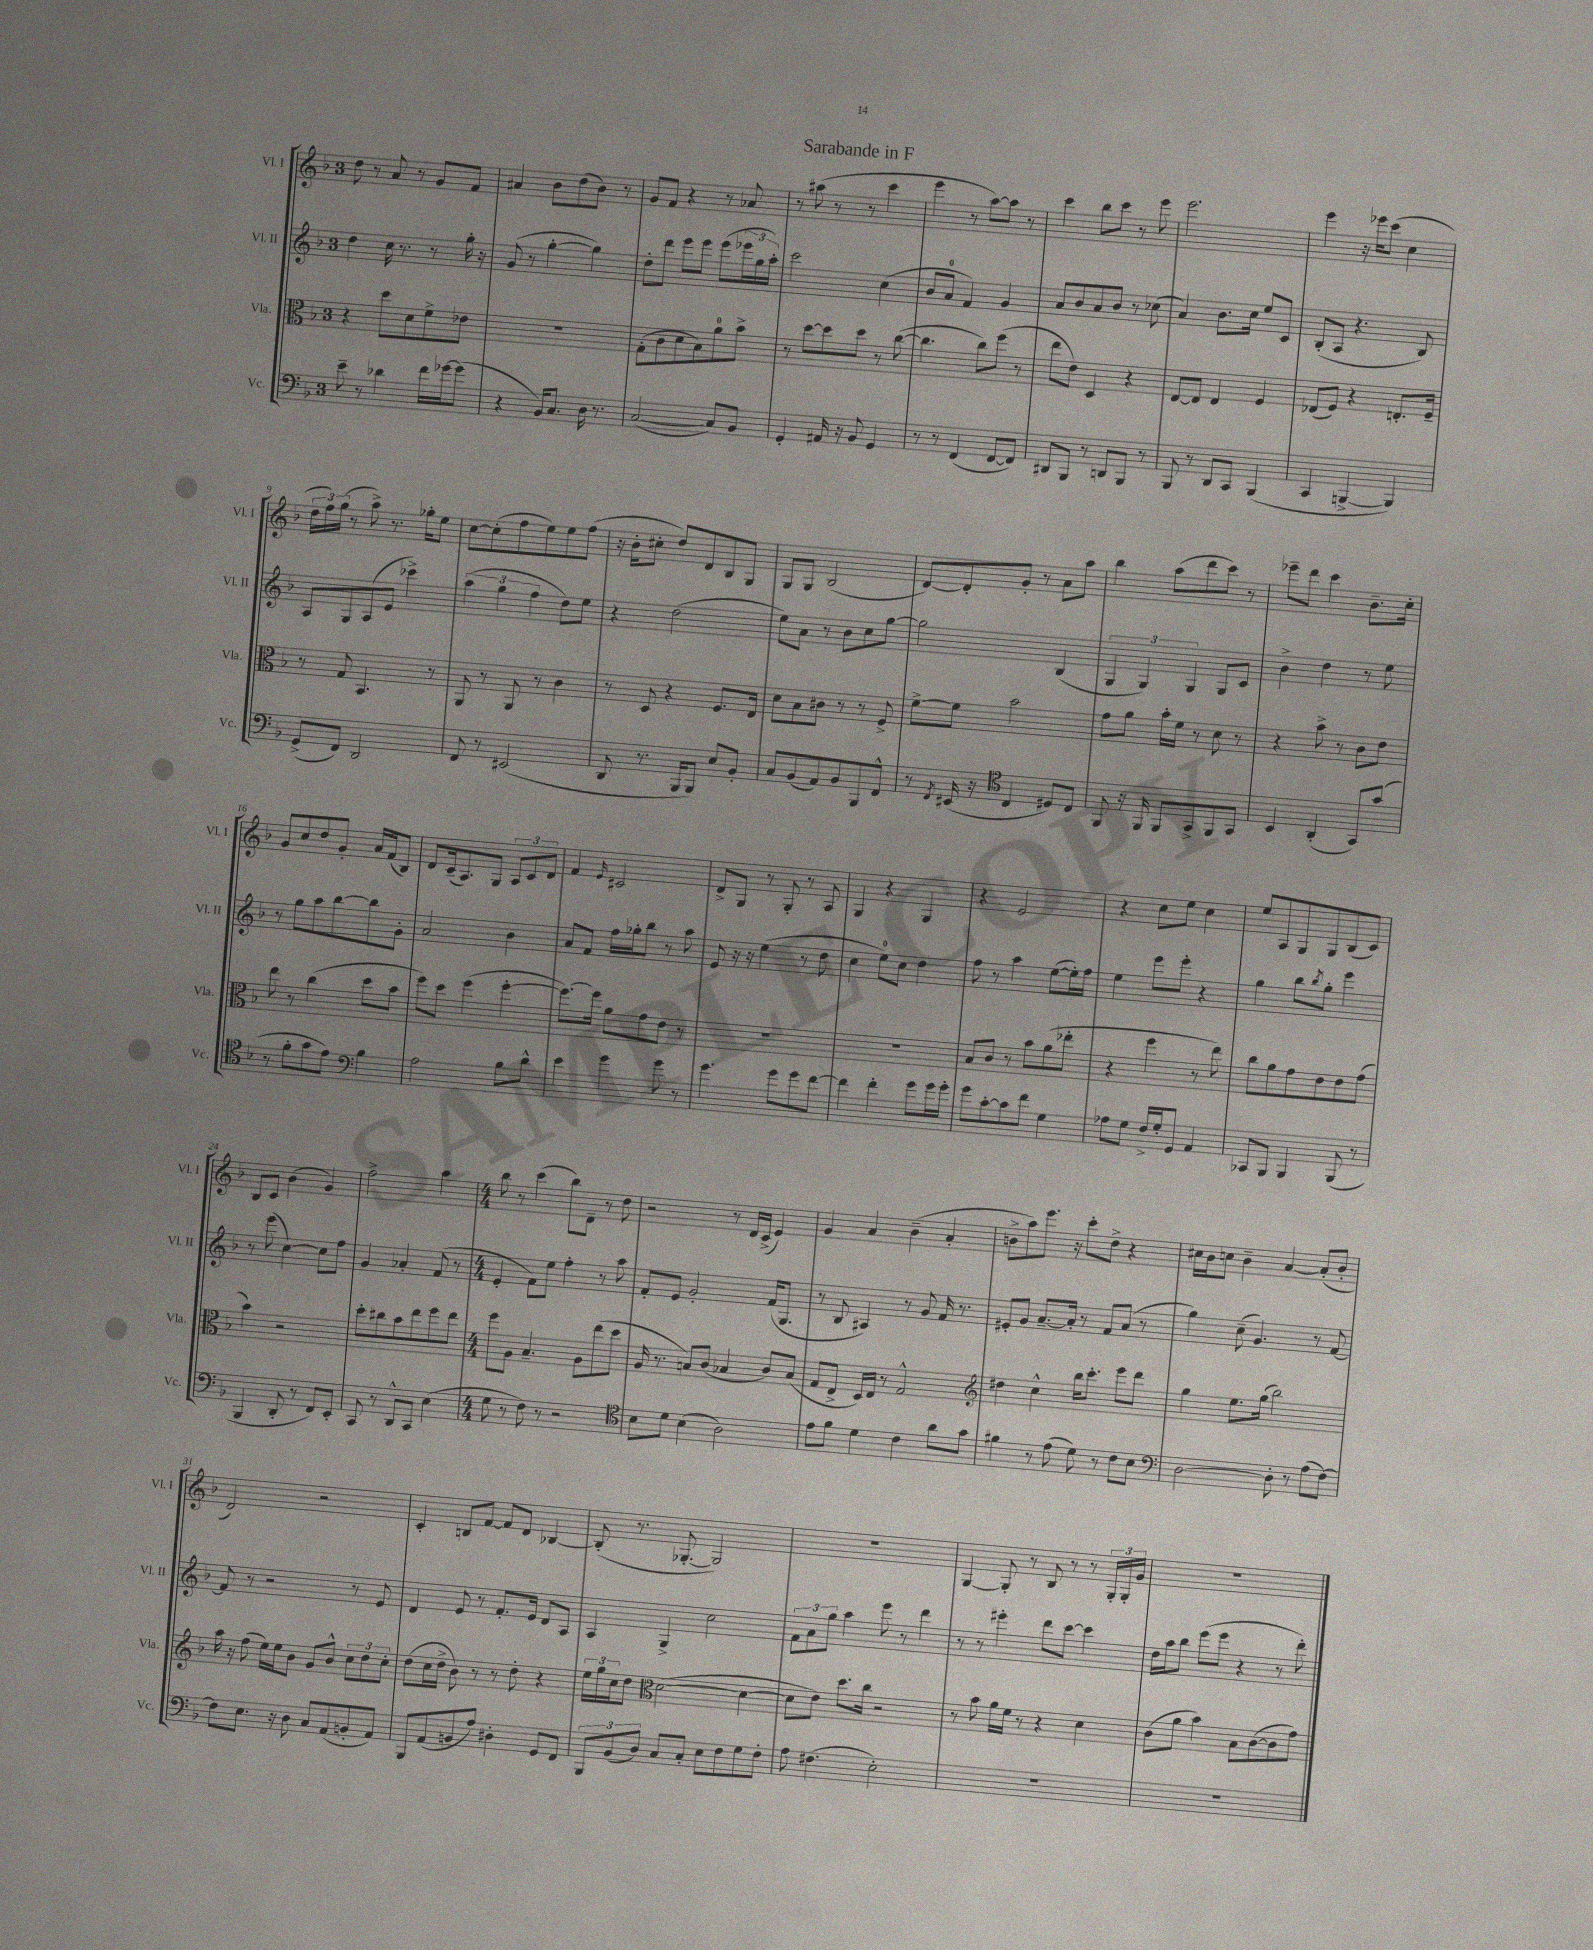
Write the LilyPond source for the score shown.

\header { title = "Sarabande in F" }
<<
\new StaffGroup <<
\new Staff = "s0" \with { instrumentName = "Vl. I" shortInstrumentName = "Vl. I" } {
    \clef treble \key f \major \once \override Staff.TimeSignature.style = #'single-digit \time 3/4
    d''8 r8 a'8 r8 g'8 f'8 |
    ais'4 bes'8 d''8( bes'8) r8 |
    g'8 f'8 r4 r8 aes'8 |
    r8 ais''8( r8 r8 c'''4 |
    e'''4 r8 a''8~) a''8 r8 |
    c'''4 bes''8 c'''8 r8 e'''8 |
    e'''2. |
    e'''4 r16 ees'''16 c'''8( c''4 |
    \tuplet 3/2 { d''16 f''16) g''16( } r8 a''8->) r8. ges''16-. e''8 |
    c''8~ c''8-.( f''8 e''8) e''8 f''8( |
    r16 bes'16-. cis''8-. d''8) d'8 bes8 g8 |
    g8 g8 bes2( |
    d'8~) d'8-. g'8-. r8 a'8 a''8 |
    bes''4 a''8( d'''8 c'''8) r8 |
    ees'''8-- d'''8 c'''4 bes'8.-- c''16-. |
    g'8 c''8 d''8 g'8-. a'16 f'16( bes8) |
    d'8 c'16--( a8.) g8 \tuplet 3/2 { a8 c'8 d'8 } |
    f'4 \grace { e'16 } cis'2 |
    d'8-> g8 r8 g8-. r8 a8 |
    g4 r4 g4 |
    r4 e'2 |
    r4 c''8 e''8 c''4 |
    e''8 a8 g8 g8 bes8( c'8) |
    bes8 c'8 bes'4( g'4) |
    f''2-> a''4 |
    \numericTimeSignature \time 4/4 bes''8 r8 c'''4( bes''8) d'8-- r8 d''8 |
    r2 r8 d'16 c'16->( e'4) |
    g'4 a'4 bes'4--( a'4-. |
    b'8-> a''8) e'''8. r16 c'''8-. d''8-> r4 |
    cis''16 bes'16 c''8 bes'4-- a'4~ a'8-.( bes'8-. |
    d'2) r2 |
    c'4-. b8 f'8~ f'8 d'8 bes4~ |
    bes8-.( r8. ges8.~-. ges2) |
    r1 |
    g4~ g8-. r8 bes8 r8 r8 \tuplet 3/2 { g16-. g16-. g'16 } |
    R1 \bar "|." |
}
\new Staff = "s1" \with { instrumentName = "Vl. II" shortInstrumentName = "Vl. II" } {
    \clef treble \key f \major \once \override Staff.TimeSignature.style = #'single-digit \time 3/4
    d''4 c''16 r8. r8 g''16-. r16 |
    g'8( r8 g''4~-. g''4) |
    d''8-. d'''8 e'''8 e'''8 e'''8( \tuplet 3/2 { ees'''16 g''16 a''16-.) } |
    c'''2 c''4( |
    bes'8 a'8-0 f'4) g'4 |
    a'8 bes'8 a'8 bes'8 r8 ces''8( |
    a'4) bes'8. c''16 e''8 c'8 |
    bes8-.( a8 r4. bes8) |
    a8 g8 a8( e'8 ces'''4->) |
    \tuplet 3/2 { a''4( g''4 f''4 } d''8) e''8 |
    r4 d''2( |
    e''8) a'8 r8 bes'8 c''8 g''8~ |
    g''2 bes4( |
    \tuplet 3/2 { g4 g4) g4 } g8 c'8 |
    bes'4-> d''4 r8 e''8 |
    r8 g''8 a''8 bes''8~ bes''8 g'8-. |
    a'2 bes'4 |
    a'8 f'8 f''16 ges''16-. bes''8 r8 a''8 |
    e'8 r16 r16 e''4( r8 d''8 |
    c''4 e''8-0) c''8 d''4 |
    f''8 r8 a''4 e''8~( e''16-.) f''16 |
    e''4 e'''8 e'''8-. r4 |
    g''4 bes''8 \acciaccatura { bes''8 } g''8-. e'''4 |
    r8 e'''8( c''4~) c''8 f''8 |
    g'4 aes'4-. f'8( r8 |
    \numericTimeSignature \time 4/4 e'4-. f'8) e''8 f''4-. r8 a''8 |
    f'8-. e'8 g'2-. f'16( g8. |
    r8 bes8 ais4) r8 g'8 f'16 r8. |
    eis'8-. g'8 a'8.~-- a'16-. r8 f'8 a'8( r8 |
    g''4) c''8--( g'4.) r8 f'8~ |
    f'8 r8 r2 r8 e'8 |
    d'4 e'8 r8 f'8.-. e'16 d'8 a8 |
    a4 g4-> c''2 |
    \tuplet 3/2 { f'8 a'8 g''8 } a''4 e'''8 r8 d'''4 |
    r8 r8 eis'''4-. d'''8 c'''8~ c'''4 |
    d''16 a''16 bes''8 e'''8( e'''8 r4 r8 d'''8-.) \bar "|." |
}
\new Staff = "s2" \with { instrumentName = "Vla." shortInstrumentName = "Vla." } {
    \clef alto \key f \major \once \override Staff.TimeSignature.style = #'single-digit \time 3/4
    r4 d''8 d'8 f'8-> ees'8 |
    R2. |
    g8-.( c'8 d'8 bes8) a'8-0 bes'8-> |
    r8 d''8~ d''8 d''8 r8 c''8~( |
    c''4. c''8) f''8( r8 |
    e''8 e'8) d4 r4 |
    e8~ e8 e4 f4 |
    ees8( f8) r4 e8.-. f16-- |
    r8 g8 bes,4. r8 |
    a,8 r8 a,8 r8 c'4 |
    r8 d8 r4 f8. e16 |
    d'8 bes8 cis'8 r8 r8 f8-> |
    f'8~-> f'8 bes'2 |
    g'8 a'8 bes'16-. f'16 r8 d'8 r8 |
    r4 bes'8-> r8 c'8 e'8 |
    e''8 r8 c''4( d''8 bes'8 |
    f''8) d''8 f''4( f''4~-. |
    f''8.~) f''16 a'8 g'8 e'8 r8 |
    R2. |
    R2. |
    bes8 c'8 r8 bes'8 a'8( ees''8-. |
    r4 f''4 r8 e''8) |
    c''8 a'8 g'8 e'8 e'8 g'8( |
    bes'4) r2 |
    d''8-. cis''8 bes'8 e''8 f''8 e''8 |
    \numericTimeSignature \time 4/4 f''8 a8 bes4.-- a8 e''8( d''8 |
    a16 r8. b8) c'8( bes4 c'8) bes8( |
    g8 e8-> d16) e16 r8 g2-^ |
    \clef treble dis''4 c''4-^ bes''16 c'''8.-. e'''8 d'''8 |
    g''4 e''8. g''16( bes''2) |
    a''16 r16 f''8( e''16) e''16 bes'8 g'8 bes'8-^ \tuplet 3/2 { c''8 d''8 c''8-. } |
    d''8( c''16 d''16-> bes'8) r8 r8 d''8-. r4 |
    \tuplet 3/2 { e''16 g''16 c''16 } d''8 \clef alto d'2~( d'4~ |
    d'8 e'8) d''8. c''16 r2 |
    r8 bes'8 a'16 f'16 r8 r4 d'4 |
    c'8( a'8 bes'4) bes8 c'8~( c'8 g'8) \bar "|." |
}
\new Staff = "s3" \with { instrumentName = "Vc." shortInstrumentName = "Vc." } {
    \clef bass \key f \major \once \override Staff.TimeSignature.style = #'single-digit \time 3/4
    e'8-- r8 des'4 f'16 ges'16~ ges'8( |
    r4 bes,16) c8. d16 r8. |
    c2~( c8) bes,8 |
    g,4-. ais,16 r16 bes,8 g,4 |
    r8 r8 f,4( f,8~ f,8) |
    dis,8 bes,,8 r8 d,8 bes,,8 r8 |
    bes,,8 r8 d,8 c,8 bes,,4( |
    c,4 b,,4~-> b,,4) |
    g,8->( f,8) d,2 |
    f,8 r8 eis,2( |
    d,8 r8. bes,,16 bes,,8) e8 bes,8-. |
    c8 bes,8( a,8) bes,8 bes,,8 f,8-^ |
    r8 \acciaccatura { f,8 } eis,16( r16 \clef tenor c4 dis8) c8 |
    f,8 r16 f,16 f,8 g,8-> f,8 g,8 |
    bes,4 a,4-.( g,8) g'8( |
    r8 f'8-. g'8 e'8) \clef bass bes4 |
    a2 bes8 d'8-^ |
    e'4 g'4 g'8 r8 |
    g'4. g'8 g'8 f'8~ |
    f'4 f'4-. g'8 g'16 g'16-. |
    g'8 c'8~-. c'8 f'8 g4 |
    aes8 g8 f16-> g16-. g,8 a,4 |
    ces,8 bes,,8 bes,,4 bes,,8( r8 |
    bes,,4 d,8-. r8 f,8) e,8-. |
    c,8 r8 d,8-^ c,8 e4( |
    \numericTimeSignature \time 4/4 g8 r8 f8) r8 r2 |
    \clef tenor bes8 d'8 bes4( a2) |
    e'8 f'8 d'4 c'4 a'8 g'8 |
    fis'4 r8 e'8( d'8) r8 c'8 bes8 |
    \clef bass d2~ d8-. r8 a8( f8~) |
    f8 e8. r16 d8 c8 a,8( b,8-. a,8) |
    bes,,8 a,8( b,8 a8) dis4-. g,8 f,8 |
    \tuplet 3/2 { bes,,8 bes,8( d8) } c8 c8-. e8 f8 g8 f8-. |
    a8 fis4.( e2-.) |
    R1 |
    R1 \bar "|." |
}
>>
>>
